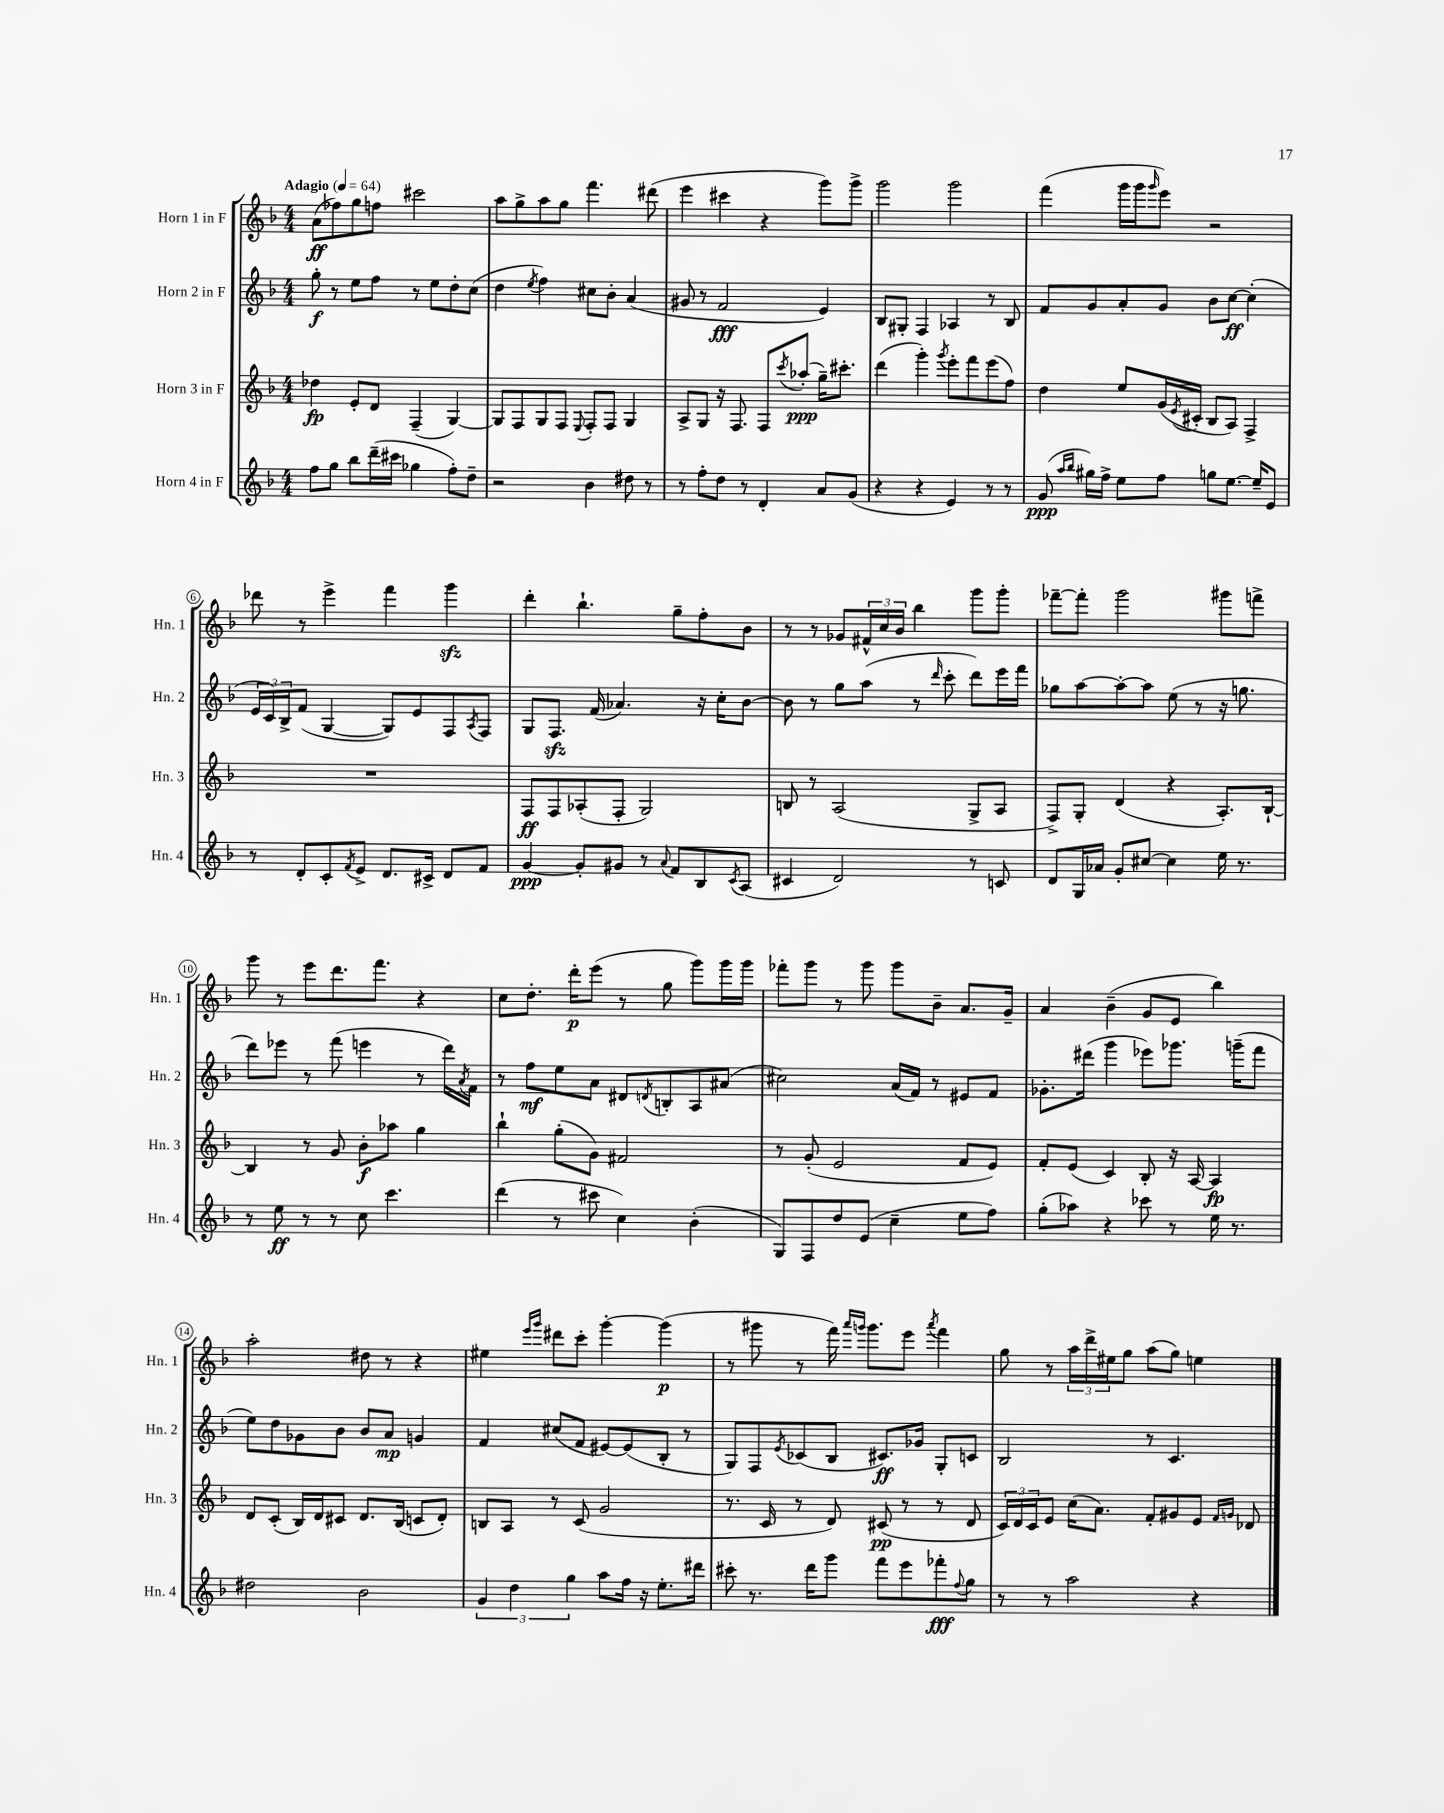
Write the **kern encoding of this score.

**kern	**dynam	**kern	**dynam	**kern	**dynam	**kern	**dynam
*part4	*part4	*part3	*part3	*part2	*part2	*part1	*part1
*staff4	*staff4	*staff3	*staff3	*staff2	*staff2	*staff1	*staff1
*I"Horn 4 in F	*	*I"Horn 3 in F	*	*I"Horn 2 in F	*	*I"Horn 1 in F	*
*I'Hn. 4	*	*I'Hn. 3	*	*I'Hn. 2	*	*I'Hn. 1	*
*clefG2	*	*clefG2	*	*clefG2	*	*clefG2	*
*k[b-]	*	*k[b-]	*	*k[b-]	*	*k[b-]	*
*M4/4	*	*M4/4	*	*M4/4	*	*M4/4	*
*MM64	*	*MM64	*	*MM64	*	*MM64	*
=1	=1	=1	=1	=1	=1	=1	=1
!	!	!	!	!	!	!LO:TX:a:B:t=Adagio	!
8ff\L	.	4dd-X\	fp	8gg'\	f	(8a\L	ff
8gg\J	.	.	.	8r	.	8ff-X\)	.
8bb-\L	.	8e'/L	.	8ee\L	.	8gg\	.
(16ddd~\L	.	8d/J	.	8ff\J	.	8ffn\J	.
16ccc#X\JJ	.	.	.	.	.	.	.
4gg-X\	.	(4F~/	.	8r	.	2ccc#X\	.
.	.	.	.	8ee\L	.	.	.
8ff'\L)	.	[4G/)	.	8dd'\	.	.	.
8dd~\J	.	.	.	(8cc\J	.	.	.
=2	=2	=2	=2	=2	=2	=2	=2
2r	.	8G/L]	.	4dd\	.	8aa\L	.
.	.	8F/	.	.	.	8gg^\	.
.	.	.	.	8qee/	.	.	.
.	.	8G/	.	4ff\)	.	8aa\	.
.	.	8F/J	.	.	.	8gg\J	.
.	.	8qqE/	.	.	.	.	.
4b-\	.	8F'/L	.	8cc#X\L	.	4.fff\	.
.	.	8F/J	.	8b-'\J	.	.	.
8dd#X\	.	4G/	.	(4a/	.	.	.
8r	.	.	.	.	.	(8ddd#X\	.
=3	=3	=3	=3	=3	=3	=3	=3
8r	.	8A^/L	.	8g#X/	.	4eee\	.
8ff'\L	.	8G/J	.	8r	.	.	.
8dd\J	.	16r	.	2f/	fff	4ccc#X\	.
.	.	8.F/	.	.	.	.	.
8r	.	.	.	.	.	.	.
4d'/	.	8F/L	.	.	.	4r	.
.	.	8qccc/	.	.	.	.	.
.	.	(8aa-X'/J	ppp	.	.	.	.
8a/L	.	16gg~\KL)	.	4e/)	.	8ggg\L)	.
.	.	8.ccc#X'\J	.	.	.	.	.
(8g/J	.	.	.	.	.	8ggg^\J	.
=4	=4	=4	=4	=4	=4	=4	=4
4r	.	(4ddd\	.	8B-/L	.	2ggg\	.
.	.	.	.	8G#X'/J	.	.	.
4r	.	4ggg'\)	.	4F/	.	.	.
.	.	8qggg/	.	.	.	.	.
4e/)	.	8eee'\L	.	4A-X/	.	2ggg\	.
.	.	8fff\	.	.	.	.	.
8r	.	(8eee\	.	8r	.	.	.
8r	.	8ff\J)	.	8B-/	.	.	.
=5	=5	=5	=5	=5	=5	=5	=5
(8g/	ppp	4dd\	.	8f/L	.	(4fff\	.
16qqaa/LL	.	.	.	.	.	.	.
16qqbb-/JJ	.	.	.	.	.	.	.
16gg#X\LL)	.	.	.	8g/	.	.	.
16ff^\JJ	.	.	.	.	.	.	.
8ee\L	.	8ee/L	.	8a'/	.	16ggg\LL	.
.	.	.	.	.	.	16ggg\J	.
.	.	.	.	.	.	16qqggg/	.
8ff\J	.	(16g/L	.	8g/J	.	8eee\J)	.
.	.	8qe/	.	.	.	.	.
.	.	16c#X'/JJ	.	.	.	.	.
8ggn\L	.	8B-/L	.	8b-\L	.	2r	.
[8.ee\J	.	8A/J)	.	[8cc\J	ff	.	.
.	.	4F^/	.	(4cc'\]	.	.	.
16ee~/KL]	.	.	.	.	.	.	.
8e/J	.	.	.	.	.	.	.
!!LO:LB:g=z
=6	=6	=6	=6	=6	=6	=6	=6
8r	.	1r	.	24e/LL	.	8ddd-X\	.
.	.	.	.	24c/)	.	.	.
.	.	.	.	24B-^/J	.	.	.
8d'/L	.	.	.	(8f/J	.	8r	.
8c'/	.	.	.	[4G/	.	4eee^\	.
8qf/	.	.	.	.	.	.	.
8e^/J	.	.	.	.	.	.	.
8.d/L	.	.	.	8G/L])	.	4fff\	.
.	.	.	.	8e/	.	.	.
16c#X^/Jk	.	.	.	.	.	.	.
8d/L	.	.	.	8F/	.	4gggzz\	.
.	.	.	.	8qA/	.	.	.
8f/J	.	.	.	8F/J	.	.	.
=7	=7	=7	=7	=7	=7	=7	=7
[4g/	ppp	8F/L	ff	8G/L	.	4ddd'\	.
.	.	8F/	.	8.Fzz/J	.	.	.
8g'/L]	.	(8A-X'/	.	.	.	4.bb-`\	.
.	.	.	.	(16f/	.	.	.
8g#X/J	.	8F'/J	.	4.a-X/)	.	.	.
8r	.	2G/)	.	.	.	.	.
8qqa/	.	.	.	.	.	.	.
8f/L	.	.	.	.	.	8gg~\L	.
8B-/	.	.	.	16r	.	8ff'\	.
.	.	.	.	16cc'\KL	.	.	.
8qc/	.	.	.	.	.	.	.
(8A/J	.	.	.	[8b-\J	.	8b-\J	.
=8	=8	=8	=8	=8	=8	=8	=8
4c#X/	.	8Bn/	.	8b-\]	.	8r	.
.	.	8r	.	8r	.	8r	.
2d/)	.	(2A/	.	8gg\L	.	8g-X/L	.
.	.	.	.	(8aa\J	.	24f#X^^/L	.
.	.	.	.	.	.	24cc/	.
.	.	.	.	.	.	24b-/JJ	.
.	.	.	.	8r	.	4bb-\	.
.	.	.	.	16qqddd/	.	.	.
.	.	.	.	8ccc'\	.	.	.
8r	.	8G^/L	.	8ddd\L)	.	8ggg\L	.
8cn/	.	8A/J	.	16eee\L	.	8ggg'\J	.
.	.	.	.	16fff\JJ	.	.	.
=9	=9	=9	=9	=9	=9	=9	=9
8d/L	.	8F^/L)	.	8gg-X\L	.	[8fff-X~\L	.
16G/L	.	8G'/J	.	[8aa\	.	8fff-'\J]	.
16a-X/JJ	.	.	.	.	.	.	.
8g'/L	.	(4d/	.	8aa'\_	.	2ggg\	.
[8cc#X/J	.	.	.	8aa\J]	.	.	.
4cc#\]	.	4r	.	(8ee\	.	.	.
.	.	.	.	8r	.	.	.
16ee\	.	8.A'/L)	.	16r	.	8ggg#X\L	.
8.r	.	.	.	8.ggn\	.	.	.
.	.	.	.	.	.	8fffn^\J	.
.	.	[16B-`/Jk	.	.	.	.	.
!!LO:LB:g=z
=10	=10	=10	=10	=10	=10	=10	=10
8r	.	4B-/]	.	8ddd\L)	.	8ggg\	.
8ee\	ff	.	.	8eee-X\J	.	8r	.
8r	.	8r	.	8r	.	8eee\L	.
8r	.	8g/	.	(8fff\	.	8.ddd\	.
8cc\	.	8b-'\L	f	4eeen\	.	.	.
.	.	.	.	.	.	8.fff\J	.
4.ccc\	.	8aa-X\J	.	.	.	.	.
.	.	4gg\	.	8r	.	4r	.
.	.	.	.	16ddd\LL)	.	.	.
.	.	.	.	8qa/	.	.	.
.	.	.	.	16f\JJ	.	.	.
=11	=11	=11	=11	=11	=11	=11	=11
(4ddd\	.	4bb-`\	.	8r	.	8cc\L	.
.	.	.	.	8ff\L	mf	8.dd'\J	.
8r	.	(8gg'\L	.	8ee\	.	.	.
.	.	.	.	.	.	16ddd'\KL	p
8ccc#X\	.	8g\J)	.	8a\J	.	(8eee\J	.
4cc\)	.	2f#X/	.	8d#X/L	.	8r	.
.	.	.	.	8qdn/	.	.	.
.	.	.	.	8Bn'/	.	8gg\	.
(4b-'\	.	.	.	8A/	.	8ggg\L)	.
.	.	.	.	(8a#X/J	.	16ggg\L	.
.	.	.	.	.	.	16ggg\JJ	.
=12	=12	=12	=12	=12	=12	=12	=12
8G/L)	.	8r	.	2cc#X\)	.	8fff-X'\L	.
8F/	.	(8g'/	.	.	.	8ggg\J	.
8dd/	.	2e/	.	.	.	8r	.
(8e/J	.	.	.	.	.	8ggg\	.
4cc~\	.	.	.	(16a/LL	.	8ggg\L	.
.	.	.	.	16f/JJ)	.	.	.
.	.	.	.	8r	.	8b-~\J	.
8ee\L	.	8f/L	.	8e#X/L	.	8.a/L	.
8ff\J)	.	8e/J)	.	8f/J	.	.	.
.	.	.	.	.	.	16g~/Jk	.
=13	=13	=13	=13	=13	=13	=13	=13
(8gg'\L	.	8f'/L	.	8.g-X'\L	.	4a/	.
8aa-X\J)	.	(8e/J	.	.	.	.	.
.	.	.	.	(16ddd#X\Jk	.	.	.
4r	.	4c/)	.	4ggg\	.	(4b-~\	.
8ccc-X\	.	8B-'/	.	8eee-X\L)	.	8g/L	.
8r	.	16r	.	8.ggg-X\J	.	8e/J	.
.	.	[16A/	.	.	.	.	.
16ee\	.	4A/]	fp	.	.	4bb-\)	.
8.r	.	.	.	(16gggn~\KL	.	.	.
.	.	.	.	8fff\J	.	.	.
!!LO:LB:g=z
=14	=14	=14	=14	=14	=14	=14	=14
2dd#X\	.	8d/L	.	8ee\L)	.	2aa'\	.
.	.	(8c'/J	.	8dd\	.	.	.
.	.	16B-/LL)	.	8g-X\	.	.	.
.	.	16d/J	.	.	.	.	.
.	.	8c#X/J	.	8b-\J	.	.	.
2b-\	.	8.d/L	.	8b-/L	.	8dd#X\	.
.	.	.	.	8a/J	mp	8r	.
.	.	(16B-/Jk	.	.	.	.	.
.	.	8cn/L	.	4gn/	.	4r	.
.	.	8d'/J)	.	.	.	.	.
=15	=15	=15	=15	=15	=15	=15	=15
6g/	.	8Bn/L	.	4f/	.	4ee#X\	.
.	.	8A/J	.	.	.	.	.
6dd\	.	.	.	.	.	.	.
.	.	.	.	.	.	16qqeee/LL	.
.	.	.	.	.	.	16qqggg/JJ	.
.	.	8r	.	(8cc#X/L	.	8ddd#X\L	.
6gg\	.	.	.	.	.	.	.
.	.	(8c/	.	8f/J	.	8ccc'\J	.
8aa\L	.	2g/	.	[8e#X/L)	.	[4ggg'\	.
16ff\Jk	.	.	.	(8e#/]	.	.	.
16r	.	.	.	.	.	.	.
8.ee'\L	.	.	.	8B-'/J	.	(4ggg\]	p
.	.	.	.	8r	.	.	.
16ddd#X\Jk	.	.	.	.	.	.	.
=16	=16	=16	=16	=16	=16	=16	=16
8ccc#X'\	.	8.r	.	8G/L)	.	8r	.
8.r	.	.	.	8F/	.	8ggg#X\	.
.	.	16c/	.	.	.	.	.
.	.	.	.	8qe/	.	.	.
.	.	8r	.	(8c-X/	.	8r	.
16ddd\KL	.	.	.	.	.	.	.
8ggg\J	.	8d/)	.	8B-/J	.	16fff\)	.
.	.	.	.	.	.	16qqaaa/LL	.
.	.	.	.	.	.	16qqgggn/JJ	.
.	.	.	.	.	.	8.ggg\L	.
8fff\L	.	(8c#X/	pp	8.c#X/L)	ff	.	.
8eee\	.	8r	.	.	.	8eee\J	.
.	.	.	.	16g-X/Jk	.	.	.
.	.	.	.	.	.	8qaaa/	.
8fff-X'\	fff	8r	.	8G'/L	.	4fff\	.
8qqff/	.	.	.	.	.	.	.
8gg\J	.	8d/	.	8cn/J	.	.	.
=17	=17	=17	=17	=17	=17	=17	=17
8r	.	24c/LL)	.	2B-/	.	8gg\	.
.	.	24d/	.	.	.	.	.
.	.	24c/J	.	.	.	.	.
8r	.	8e/J	.	.	.	8r	.
2aa\	.	(16cc\KL	.	.	.	24aa\LL	.
.	.	.	.	.	.	24ddd^\	.
.	.	8.a\J)	.	.	.	.	.
.	.	.	.	.	.	24ee#X\J	.
.	.	.	.	.	.	8gg\J	.
.	.	8f'/L	.	8r	.	(8aa\L	.
.	.	8g#X/	.	4.c/	.	8gg\J)	.
4r	.	8e/J	.	.	.	4een\	.
.	.	16qqf/LL	.	.	.	.	.
.	.	16qqgn/JJ	.	.	.	.	.
.	.	8d-X/	.	.	.	.	.
==	==	==	==	==	==	==	==
*-	*-	*-	*-	*-	*-	*-	*-
